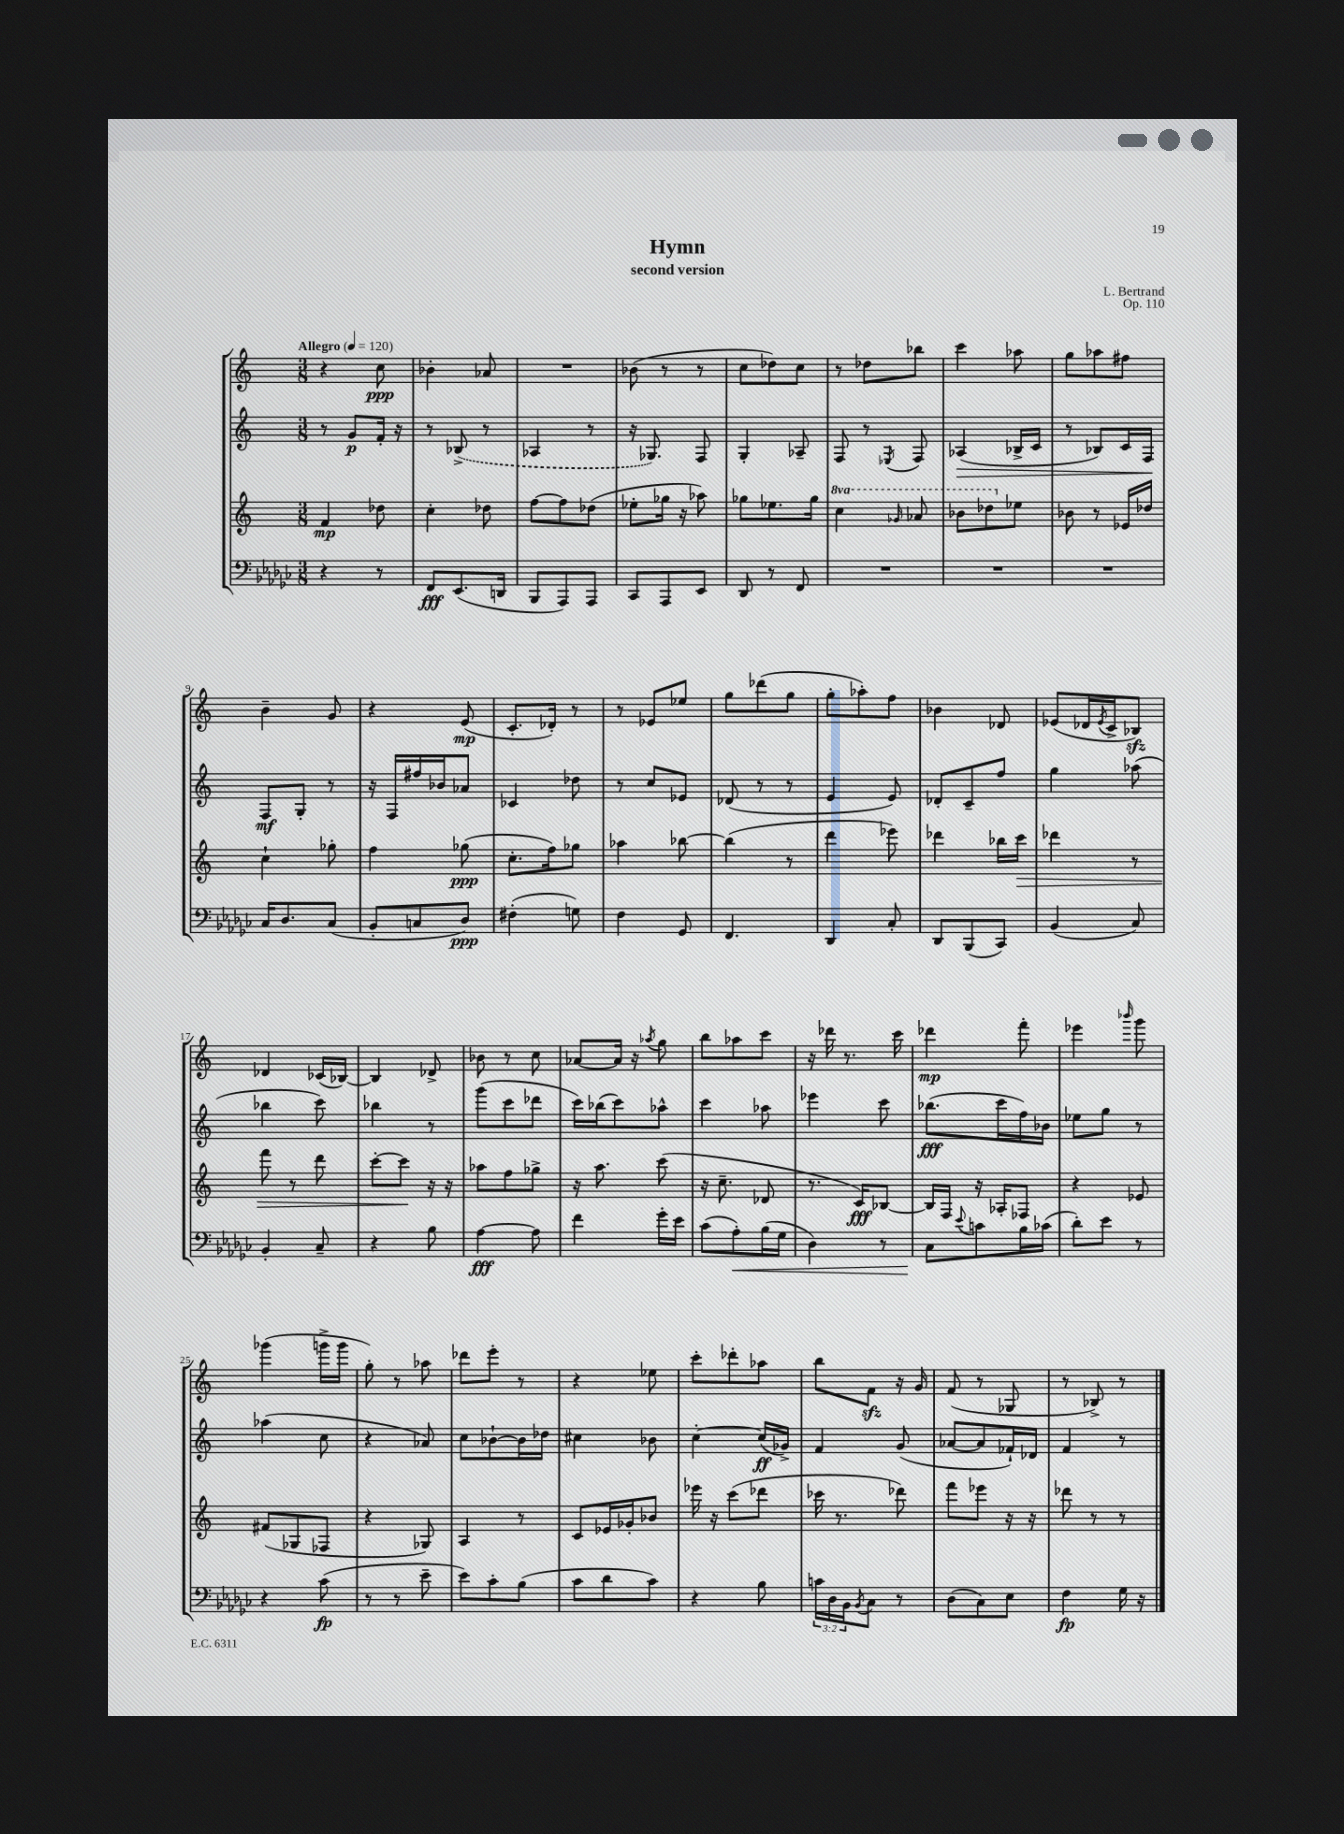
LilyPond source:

\header { title = "Hymn" composer = "L. Bertrand" subtitle = "second version" opus = "Op. 110" }
<<
\new StaffGroup <<
\new Staff = "s0" {
    \clef treble \key c \major \numericTimeSignature \time 3/8 \tempo "Allegro" 4 = 120
    r4 c''8\ppp |
    bes'4-. aes'8 |
    R4. |
    bes'8( r8 r8 |
    c''8 des''8) c''8 |
    r8 des''8 bes''8 |
    c'''4 aes''8 |
    g''8 aes''8 fis''8 |
    b'4-- g'8 |
    r4 e'8\mp( |
    c'8.-. des'16-.) r8 |
    r8 ees'8 ees''8 |
    g''8 des'''8( g''8 |
    g''8-. aes''8-.) f''8 |
    bes'4 des'8 |
    ees'8( des'16 \acciaccatura { ees'8 } c'16-> bes8\sfz) |
    des'4 ces'16( bes16~) |
    bes4 des'8-> |
    bes'8 r8 c''8 |
    aes'8~ aes'16 r16 \acciaccatura { aes''8 } g''8 |
    b''8 aes''8 c'''8 |
    r16 des'''16 r8. c'''16 |
    des'''4\mp f'''8-. |
    ees'''4 \grace { bes'''16 } g'''8 |
    ges'''4( g'''16-> g'''16 |
    g''8-.) r8 aes''8 |
    des'''8 e'''8-. r8 |
    r4 ees''8 |
    c'''8-. des'''8-. aes''8 |
    b''8 f'8\sfz r16 g'16 |
    f'8( r8 ges8 |
    r8 bes8->) r8 \bar "|." |
}
\new Staff = "s1" {
    \clef treble \key c \major \numericTimeSignature \time 3/8
    r8 g'8\p f'16-. r16 |
    r8 \once \slurDashed bes8->( r8 |
    aes4 r8 |
    r16 ges8.) f8 |
    g4-. aes8-- |
    f8 r8 \acciaccatura { ees8 } f8 |
    aes4\>( bes16-> c'16 |
    r8 bes8) c'16 f16\! |
    f8\mf g8-. r8 |
    r16 f16 fis''16 bes'16 aes'8 |
    ces'4 des''8 |
    r8 c''8 ees'8 |
    des'8( r8 r8 |
    e'4 e'8) |
    des'8-. c'8-- f''8 |
    g''4 aes''8( |
    bes''4 c'''8) |
    bes''4 r8 |
    g'''8( c'''8 des'''8 |
    c'''16) bes''16( c'''8) aes''8-^ |
    c'''4 aes''8 |
    ees'''4 c'''8 |
    bes''8.\fff( c'''16 f''16) bes'16 |
    ees''8 g''8 r8 |
    aes''4( c''8 |
    r4 aes'8) |
    c''8 bes'8~-! bes'16 des''16 |
    cis''4 bes'8 |
    c''4~-. c''16\ff( ges'16->) |
    f'4 g'8( |
    aes'8~ aes'8 fes'16-!) des'16 |
    f'4 r8 \bar "|." |
}
\new Staff = "s2" {
    \clef treble \key c \major \numericTimeSignature \time 3/8 \set Staff.ottavationMarkups = #ottavation-simple-ordinals
    f'4\mp des''8 |
    c''4-. des''8 |
    f''8~ f''8 des''8( |
    ees''8-. ges''16 r16 aes''8) |
    ges''8 ees''8. ges''16 |
    \ottava #1 c'''4 \grace { ges''16 } aes''8 |
    bes''8 des'''8 \ottava #0 ees''8 |
    bes'8 r8 ees'16 des''16 |
    c''4-! ges''8-. |
    f''4 ges''8\ppp( |
    c''8.-. f''16) ges''8 |
    aes''4 bes''8~ |
    bes''4( r8 |
    d'''4 ees'''8) |
    des'''4 bes''16 c'''16\> |
    des'''4 r8 |
    f'''8 r8 d'''8 |
    c'''8~-. c'''8\! r16 r16 |
    aes''8 f''8 ges''8-> |
    r16 a''8. c'''8( |
    r16 c''8.-- des'8 |
    r8. c'16\fff) bes8~ |
    bes16 f16 r16 aes16-. fes8 |
    r4 ees'8 |
    fis'8( ges8 fes8 |
    r4 ges8) |
    a4 r8 |
    c'8 ees'16 ges'16-. bes'8 |
    ees'''16 r16 c'''8( des'''8 |
    ces'''16 r8. des'''8) |
    f'''8 ees'''8 r16 r16 |
    des'''8 r8 r8 \bar "|." |
}
\new Staff = "s3" {
    \clef bass \key ges \major \numericTimeSignature \time 3/8 \override Staff.TupletNumber.text = #tuplet-number::calc-fraction-text
    r4 r8 |
    f,8\fff ees,8.( d,16 |
    bes,,8 aes,,8) aes,,8 |
    ces,8 aes,,8 ees,8 |
    des,8 r8 f,8 |
    R4. |
    R4. |
    R4. |
    ces16 des8. ces8( |
    bes,8-. c8 des8\ppp) |
    fis4-.( g8) |
    f4 ges,8 |
    f,4. |
    des,4 ces8-. |
    des,8 bes,,8( ces,8) |
    bes,4( ces8) |
    bes,4-. ces8-- |
    r4 bes8 |
    aes4~\fff aes8 |
    f'4 ges'16-. ees'16 |
    ces'8( aes8-.\<) bes16( ges16 |
    des4) r8 |
    ces8\! \appoggiatura { ees'8 } c'8 bes16 ces'16( |
    des'8-.) ees'8 r8 |
    r4 ces'8\fp( |
    r8 r8 ees'8-- |
    ees'8) ces'8-. bes8( |
    ces'8 des'8 ces'8) |
    r4 bes8 |
    \tuplet 3/2 { c'16 des16 bes,16 } \acciaccatura { bes,8 } ces8 r8 |
    des8( ces8) ees8 |
    f4\fp ges16 r16 \bar "|." |
}
>>
>>
